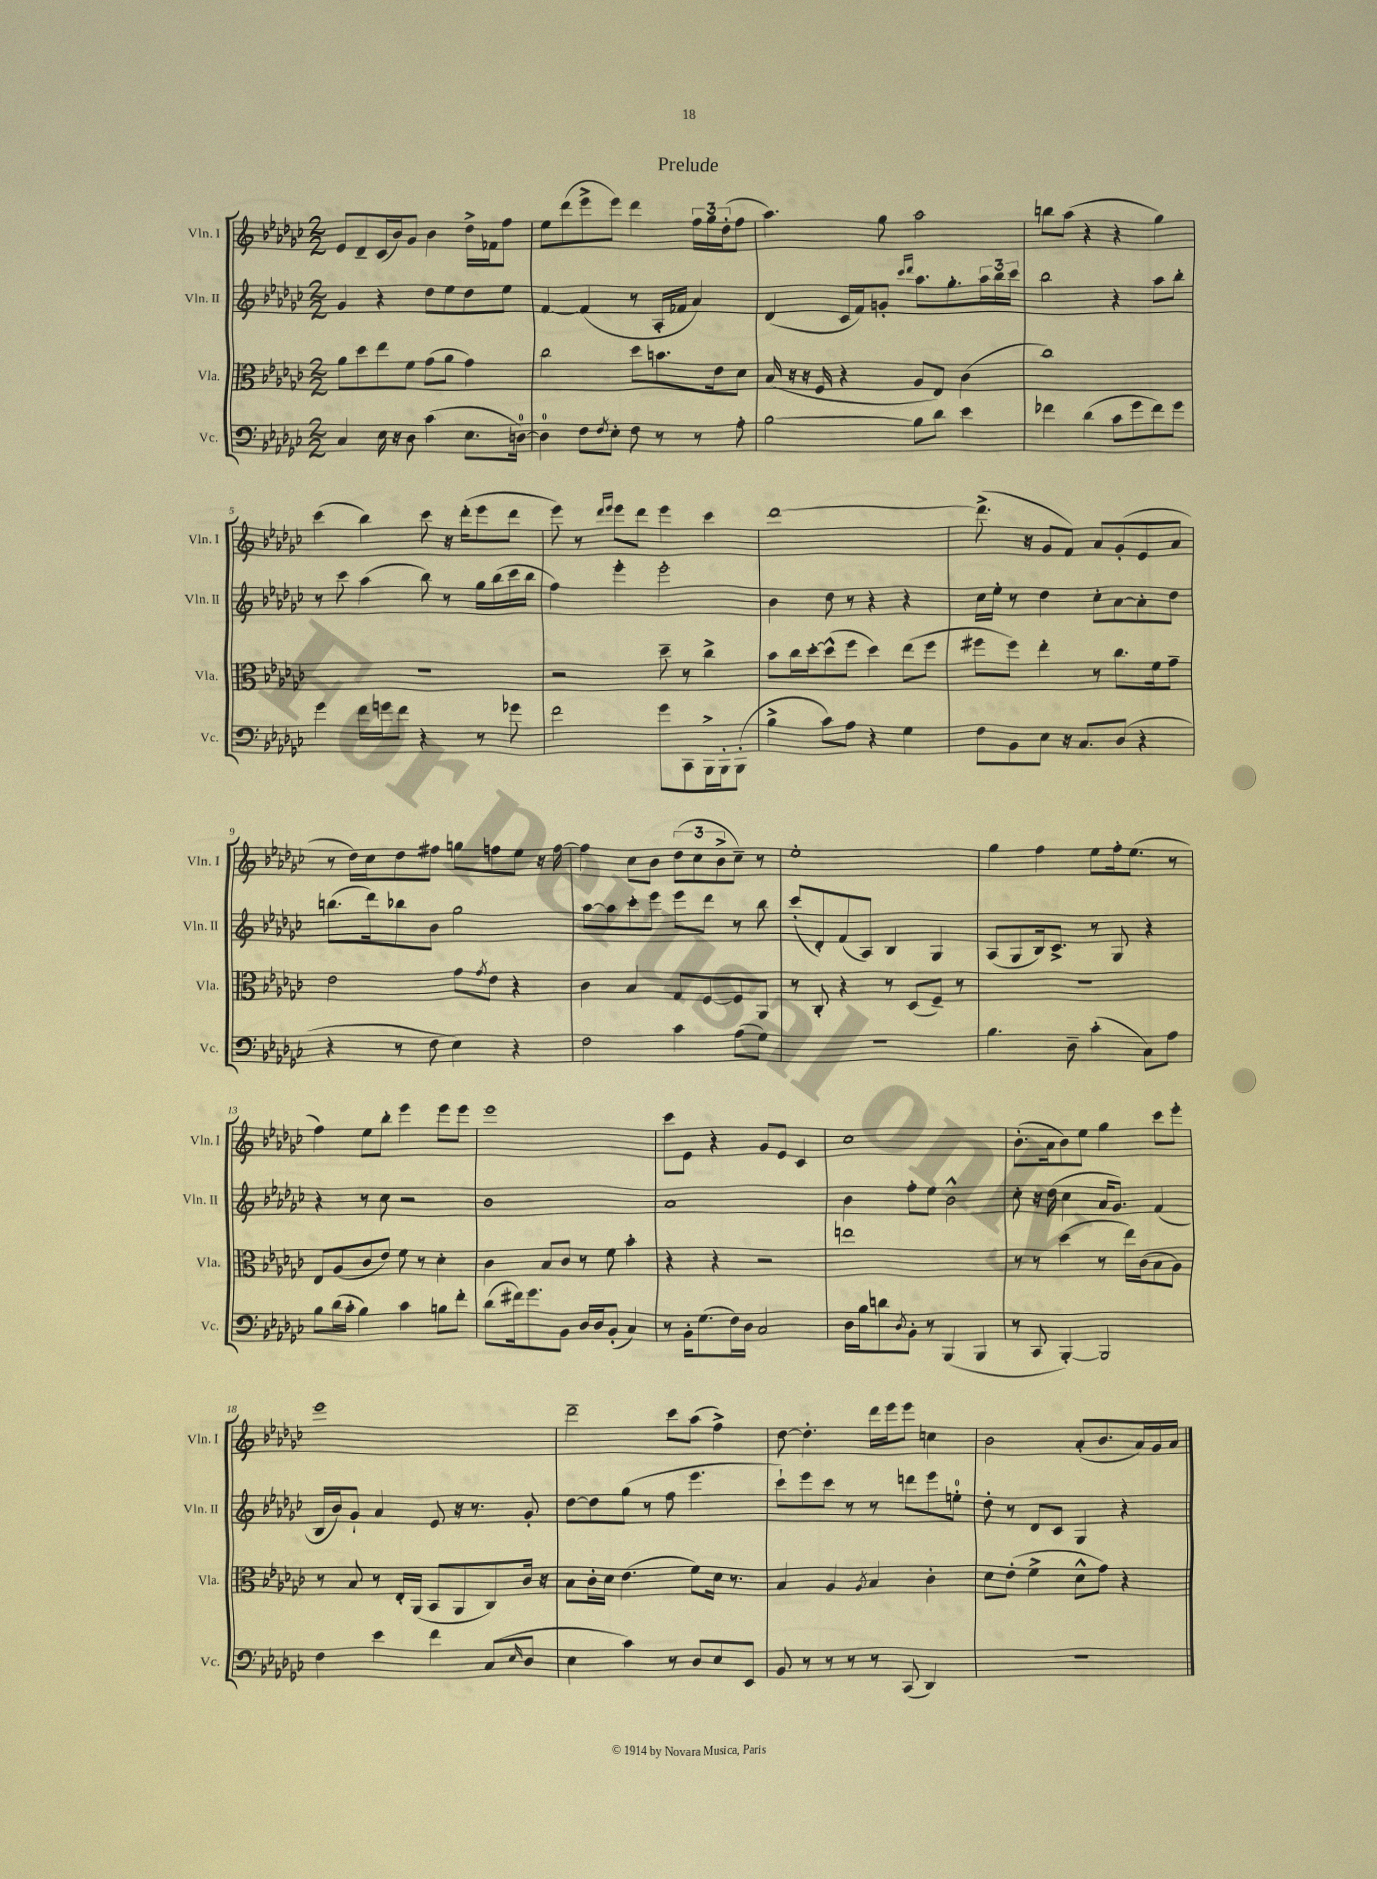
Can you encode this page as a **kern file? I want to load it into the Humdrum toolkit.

**kern	**kern	**kern	**kern
*part4	*part3	*part2	*part1
*staff4	*staff3	*staff2	*staff1
*I"Vc.	*I"Vla.	*I"Vln. II	*I"Vln. I
*I'Vc.	*I'Vla.	*I'Vln. II	*I'Vln. I
*clefF4	*clefC3	*clefG2	*clefG2
*k[b-e-a-d-g-c-]	*k[b-e-a-d-g-c-]	*k[b-e-a-d-g-c-]	*k[b-e-a-d-g-c-]
*M2/2	*M2/2	*M2/2	*M2/2
=1	=1	=1	=1
4C-/	8a-\L	4g-/	8e-/L
.	8dd-\	.	8d-~/
16E-\	8ee-\	4r	(16c-/L
16r	.	.	16b-/J)
8D-\	8f\J	.	8g-/J
(4c-\	(8g-\L	8dd-\L	4b-\
.	8a-\J	8ee-\	.
8.E-\L	4g-\)	8dd-\	16dd-^\LL
.	.	.	16f-X\J
.	.	8ee-\J	8ff\J
[16Dn\Jk)	.	.	.
=2	=2	=2	=2
4D\]	2cc-\	[4f/	8ee-\L
.	.	.	(8ddd-\
8F\L	.	(4f/]	8eee-^\
8qF/	.	.	.
8E-'\J	.	.	8eee-\J)
8F\	8dd-\L	8r	4ddd-\
8r	8.bn\	16A-'/LL	.
.	.	16f-X/JJ	.
8r	.	4a-/)	24ff\LL
.	.	.	24gg-\
.	16e-\k	.	.
.	.	.	(24dd-'\J
8A-'\	8d-\J	.	8ff\J
=3	=3	=3	=3
[2B-\	(16B-/	(4d-/	4.aa-\)
.	16r	.	.
.	16r	.	.
.	16F/	.	.
.	4r	16c-/LL	.
.	.	16f/J)	.
.	.	8gn'/J	8gg-\
.	.	16qqccc-/LL	.
.	.	16qqddd-/JJ	.
8B-\L]	8A-/L	8.aa-\L	2aa-\
8d-\J	8E-/J)	.	.
.	.	8.gg-'\	.
4e-\	(4c-\	.	.
.	.	24aa-\L	.
.	.	24bb-\	.
.	.	24ccc-\JJ	.
=4	=4	=4	=4
4f-X\	1cc-)	2bb-\	8bbn\L
.	.	.	(8aa-\J
(4d-\	.	.	4r
8c-\L	.	4r	4r
8g-\	.	.	.
8f-\)	.	8aa-\L	4gg-\)
8g-\J	.	8bb-'\J	.
!!LO:LB:g=z
=5	=5	=5	=5
4g-\	1r	8r	(4ccc-\
.	.	8ccc-\	.
16f\LL	.	(4aa-\	4bb-\)
16gn\J	.	.	.
8f\J	.	.	.
4r	.	8bb-\)	8ccc-\
.	.	8r	16r
.	.	.	(16ddd-'\KL
8r	.	16gg-\LL	8eee-\
.	.	(16bb-\	.
8g-X\	.	16ccc-\	8ddd-\J
.	.	16bb-\JJ	.
=6	=6	=6	=6
2f\	2r	4ff\)	8eee-\)
.	.	.	8r
.	.	.	16qqddd-/LL
.	.	.	16qqeee-/JJ
.	.	4eee-'\	8eee-\L
.	.	.	8ddd-\J
8g-\L	8dd-~\	2eee-'\	4eee-\
8CC-\	8r	.	.
16BBB-^\L	4cc-^\	.	4ccc-\
16BBB-'\J	.	.	.
(8BBB-'\J	.	.	.
=7	=7	=7	=7
4B-^\	8b-\L	4b-\	[1ddd-
.	16cc-\L	.	.
.	[16dd-'\J	.	.
8c-\L)	(8dd-^^\]	8dd-\	.
8A-\J	8ff\J	8r	.
4r	4dd-\)	4r	.
4G-\	(8ee-\L	4r	.
.	8ff\J	.	.
=8	=8	=8	=8
8F\L	8ff#X\L	16cc-\LL	(8.ddd-^\]
.	.	16ee-'\JJ	.
8BB-\	8ff#\J)	8r	.
.	.	.	16r
8E-\J	4ee-'\	4dd-\	8g-/L
16r	.	.	8f/J)
8.C-/L	.	.	.
.	8r	8cc-'\L	8a-/L
(8D-/J	8.cc-\L	[8a-\	(8g-'/
4r	.	8a-'\]	8e-/
.	16f\k	.	.
.	8g-~\J	8dd-\J	8a-/J
!!LO:LB:g=z
=9	=9	=9	=9
4r	2e-\	(8.bbn\L	8r
.	.	.	16dd-\LL)
.	.	16ddd-\k)	16cc-\J
8r	.	8bb-X\	8dd-\
8F\	.	8b-\J	8ff#X\J
4E-\)	8g-\L	2gg-\	8ggn\L
.	8qg-/	.	.
.	8e-\J	.	8ffn\
4r	4r	.	8ee-\J
.	.	.	16r
.	.	.	[16ff\
=10	=10	=10	=10
2F\	4c-\	[8aa-\L	4ff\]
.	.	8aa-\]	.
.	4B-/	8ccc-'\	8cc-\L
.	.	8eee-\J	8b-\J
4c-\	8G-/L	8eee-\L	(12dd-\L
.	.	.	12cc-\
.	[8F/	8ddd-\J	.
.	.	.	12b-^\
(8A-\L	8F/]	8r	8cc-~\J)
8G-\J)	8AA-/J	8bb-\	8r
=11	=11	=11	=11
1r	8r	(8ccc-'/L	1ee-'
.	8C-'/	8d-'/)	.
.	4r	(8f/	.
.	.	8A-/J)	.
.	8r	4B-/	.
.	(8D-/L	.	.
.	8F~/J)	4G-/	.
.	8r	.	.
=12	=12	=12	=12
4.B-\	1r	(8A-/L	4gg-\
.	.	8G-/	.
.	.	16B-/k)	4ff\
.	.	8.c-^/J	.
8D-~\	.	.	.
(4c-'\	.	8r	8ee-\L
.	.	8G-/	16ff'\k
.	.	.	(8.ee-\J
8C-\L)	.	4r	.
8A-\J	.	.	8r
!!LO:LB:g=z
=13	=13	=13	=13
8B-\L	8E-/L	4r	4ff\)
(16d-\L	(8A-/	.	.
16c-'\JJ	.	.	.
4B-\)	8c-/	8r	8ee-\L
.	8e-/J)	8cc-\	8bb-'\J
4c-\	8f\	2r	4eee-\
.	8r	.	.
8Bn\L	4d-'\	.	8eee-\L
8f'\J	.	.	8eee-\J
=14	=14	=14	=14
(8d-\L	4c-\	1b-	1eee-
16f#X\k)	.	.	.
8.g-\	.	.	.
.	8B-/L	.	.
8BB-\J	8c-/J	.	.
16D-/LL	8r	.	.
16D-/J	.	.	.
(8BB-'/J	8f\	.	.
4C-/)	4b-'\	.	.
=15	=15	=15	=15
8r	4r	1a-	8ccc-\L
16BB-'\KL	.	.	8e-\J
(8.G-\	.	.	.
.	4r	.	4r
16F\L)	.	.	.
16D-\JJ	.	.	.
2C-/	2r	.	8g-/L
.	.	.	8e-/J
.	.	.	4c-/
=16	=16	=16	=16
16D-\LL	1een	4b-\	1cc-
16B-\J	.	.	.
8dn\	.	.	.
8qD-/	.	.	.
8BB-'\J	.	8ff'\L	.
8r	.	8ee-\J	.
(4BBB-/	.	2b-^^\	.
4BBB-/	.	.	.
=17	=17	=17	=17
8r	8r	8cc-'\	(8.b-'\L
8CC-/	8r	16r	.
.	.	(16dd-\	16a-\k
[4BBB-'/)	(4dd-\	4cc-\	8b-\)
.	.	.	8ee-\J
2BBB-/]	8r	16a-/KL	4gg-\
.	.	8.g-/J)	.
.	16ee-\LL)	.	.
.	(16c-\J	.	.
.	8B-\	(4f/	8ccc-\L
.	8A-\J)	.	8eee-'\J
!!LO:LB:g=z
=18	=18	=18	=18
4F\	8r	16B-/LL	1eee-
.	.	16b-/J)	.
.	8B-/	8g-`/J	.
4e-\	8r	4a-/	.
.	16E-'/LL	.	.
.	(16AA-/JJ	.	.
4f\	8BB-/L	8e-/	.
.	8AA-/	16r	.
.	.	8.r	.
(8C-/L	8C-/)	.	.
16qqE-/	.	.	.
8D-/J	16c-/Jk	8g-'/	.
.	16r	.	.
=19	=19	=19	=19
4E-\	8B-\L	[8dd-\L	2ddd-~\
.	16c-'\L	8dd-\]	.
.	16d-\JJ	.	.
4c-\)	(4.e-\	(8gg-\J	.
.	.	8r	.
8r	.	8ff\	8ccc-\L
8D-/L	8f\L)	4.eee-\	(8aa-\J
8E-/	16d-\Jk	.	4ff^\)
.	8.r	.	.
8EE-/J	.	.	.
=20	=20	=20	=20
8BB-/	4B-/	8ccc-`\L)	[8dd-\
8r	.	8eee-\	4.dd-'\]
8r	4A-/	8ccc-\J	.
8r	.	8r	.
.	8qA-/	.	.
8r	4B-/	8r	16ddd-\LL
.	.	.	16eee-\J
(8CC-/	.	8dddn\L	8eee-\J
4DD-/)	4c-'\	8eee-\	4ccn\
.	.	8een'\J	.
=21	=21	=21	=21
1r	8d-\L	8dd-'\	2b-\
.	(8e-'\J	8r	.
.	4f^\	8d-/L	.
.	.	8c-/J	.
.	8d-^^\L	4G-/	(8a-'/L
.	8g-\J)	.	8.b-/
.	4r	4r	.
.	.	.	16a-/L)
.	.	.	16g-/
.	.	.	16a-/JJ
==	==	==	==
*-	*-	*-	*-
